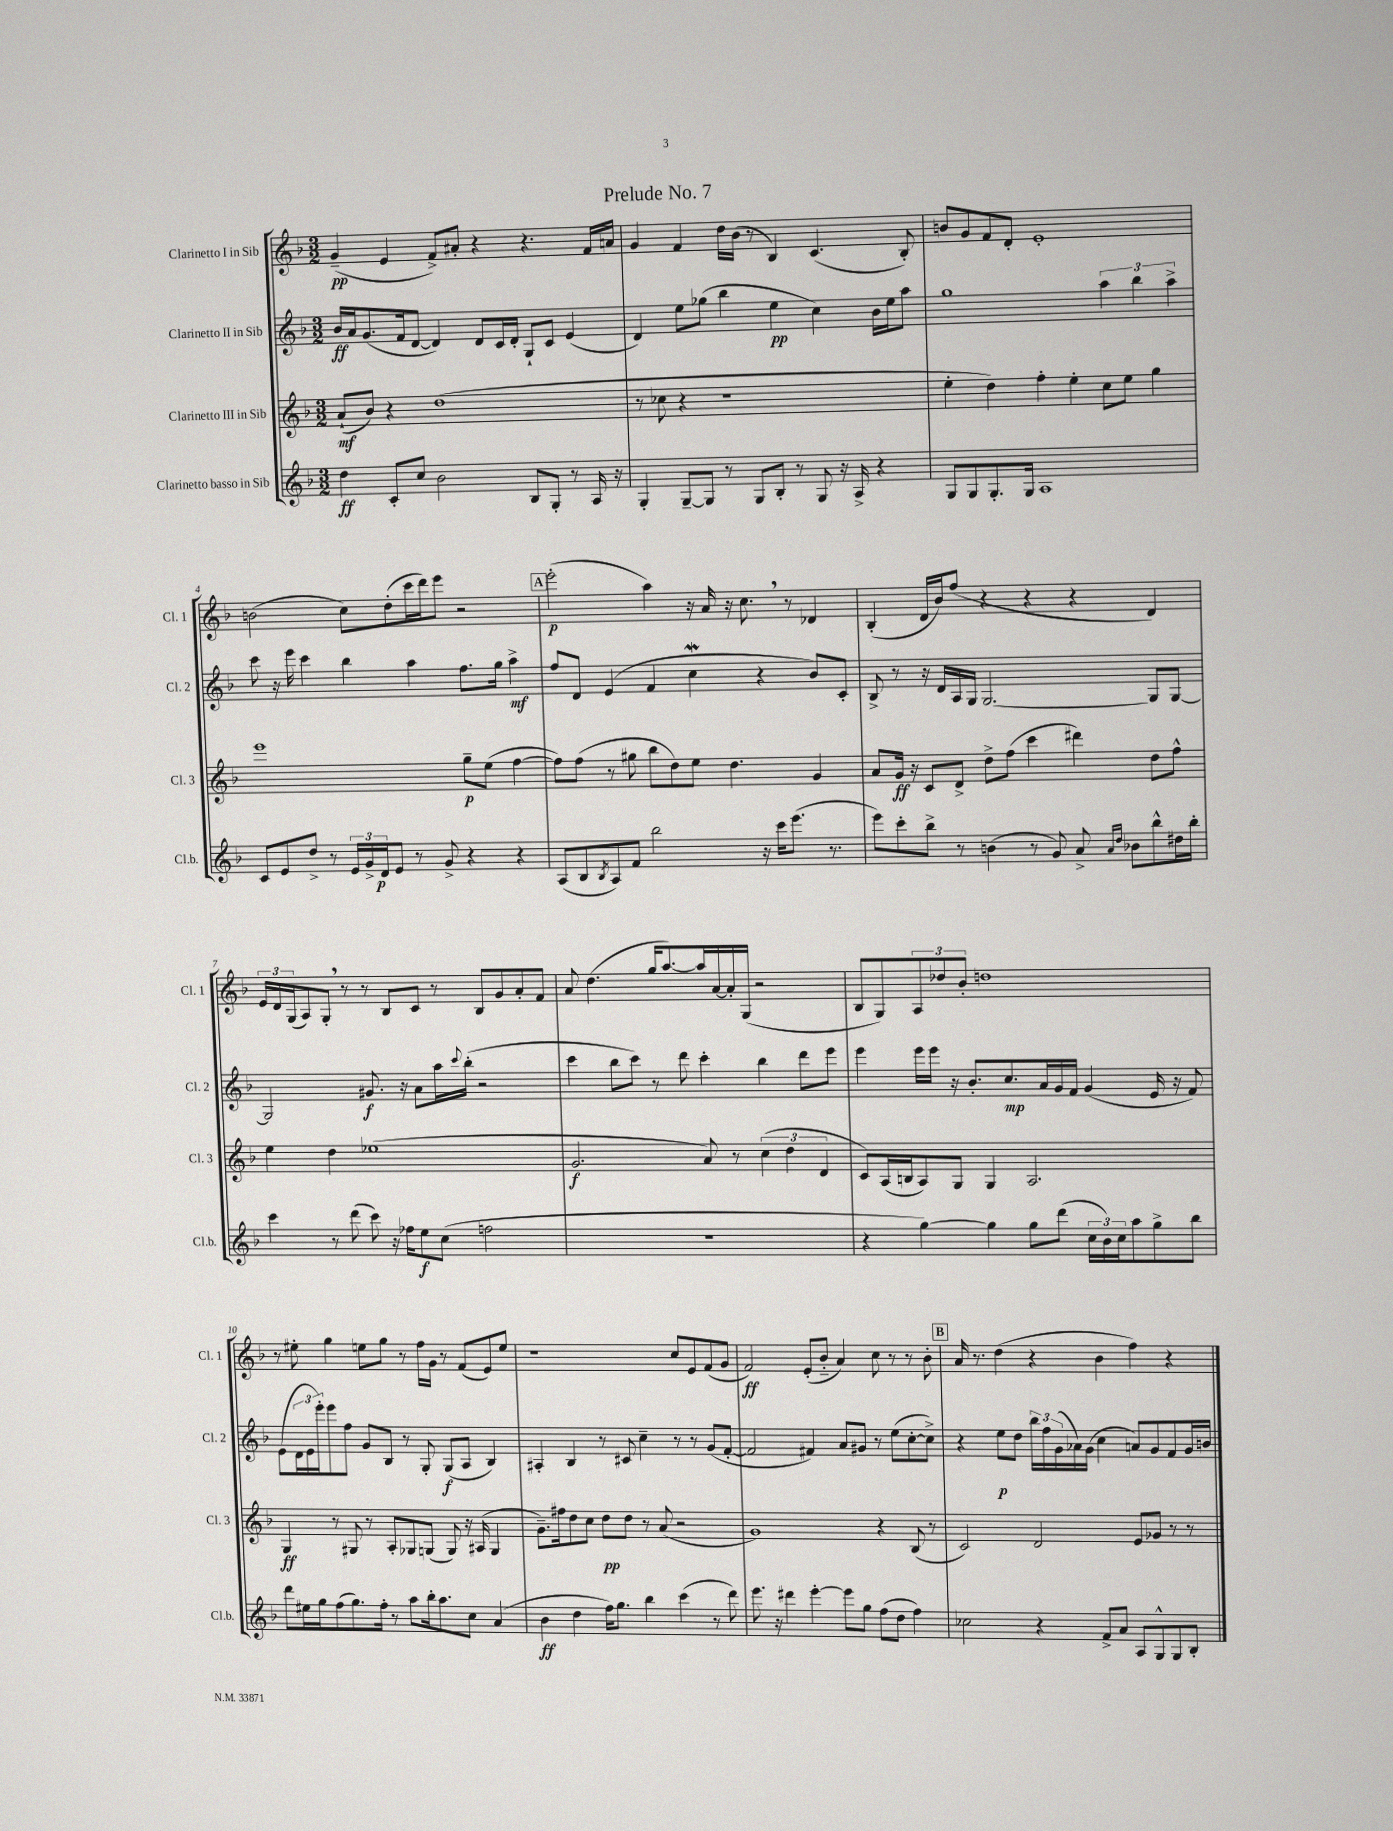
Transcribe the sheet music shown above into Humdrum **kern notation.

**kern	**kern	**kern	**kern
*staff4	*staff3	*staff2	*staff1
*clefG2	*clefG2	*clefG2	*clefG2
*k[b-]	*k[b-]	*k[b-]	*k[b-]
*M3/2	*M3/2	*M3/2	*M3/2
4dd	(8a`	16b-	(4g~
.	.	16a	.
.	8b-)	(8.g	.
8c'	4r	.	4e
.	.	16f	.
8cc	.	[8d	.
2b-	(1dd	4d])	8f^)
.	.	.	8a#'
.	.	8d	4r
.	.	16c	.
.	.	16d'	.
8B-	.	8G`	4.r
8G'	.	8c	.
8r	.	(4e	.
16A	.	.	16f
16r	.	.	16a
=	=	=	=
4G'	8r	4d)	4g
.	8cc-	.	.
[8G~	4r	8ee	4f
8G]	.	(8gg-	.
8r	1r	4bb-	16dd
.	.	.	(16b-
8G	.	.	8r
8B-'	.	4ee	4B-)
8r	.	.	.
8G	.	4cc)	(4.c
16r	.	.	.
16A^	.	.	.
4r	.	16b-	.
.	.	16ee	.
.	.	8aa	8B-')
=	=	=	=
8G	4ee'	1gg	8b
8G	.	.	8g
8.G'	4dd)	.	8f
.	.	.	8d'
16G	.	.	.
1A	4ff'	.	1e'
.	4ee'	.	.
.	8cc	6aa	.
.	8ee	.	.
.	.	6bb-	.
.	4gg	.	.
.	.	6aa^	.
=	=	=	=
8c	1eee	8ccc	(2b
8e	.	16r	.
.	.	16eee	.
8dd^	.	4ccc	.
8r	.	.	.
24e	.	4bb-	8cc)
24g^	.	.	.
24d	.	.	.
8e	.	.	(8dd'
8r	.	4aa	16ccc
.	.	.	16ddd)
8g^	.	.	8eee
4r	8gg~	8.ff	2r
.	(8ee	.	.
.	.	16gg	.
4r	[4ff	4aa^	.
=	=	=	=
(8A	8ff])	8ff	(2eee'
8B-	(8ff	8d	.
8qB-	.	.	.
8A)	8r	(4e	.
8f	8gg#	.	.
2bb-	8bb-	4f	4aa)
.	8dd)	.	.
.	8ee	4cc	16r
.	.	.	16a
.	4.dd	.	16r
.	.	.	8.cc
16r	.	4r	.
16ccc	.	.	.
(8.eee	.	.	8r
.	4g	8b-)	4d-
8.r	.	.	.
.	.	8c'	.
=	=	=	=
8eee)	8a	8B-^	(4B-'
8ccc'	16g	8r	.
.	16r	.	.
8bb-^	8c	16r	16d
.	.	16d	16b-)
8r	8d^	16A	(8ff
.	.	16G	.
(4b	8dd^	[2.G	4r
.	(8ff	.	.
8r	4ccc	.	4r
8g)	.	.	.
8a^	4ddd#)	.	4r
16qqa	.	.	.
16qqdd	.	.	.
8b-	.	.	.
8bb-^^	8dd	8G]	4d)
16dd#	8ff^^	[8G	.
16bb-'	.	.	.
=	=	=	=
4ccc	4ee	2G]	24e
.	.	.	24d
.	.	.	(24G
.	.	.	8A)
8r	4dd	.	8G'
(8ddd	.	.	8r
8ccc)	(1ee-	8.g#	8r
16r	.	.	8B-
16ff-	.	16r	.
8ee	.	8a	8c
(8cc	.	16aa	8r
.	.	8qqccc	.
.	.	(16bb-'	.
2ff	.	2r	8B-
.	.	.	8g
.	.	.	8a'
.	.	.	8f
=	=	=	=
1.r	2.g	4ccc	8a
.	.	.	(4.dd
.	.	8bb-	.
.	.	8ccc)	.
.	.	8r	16gg
.	.	.	[8.aa)
.	.	8ddd	.
.	8a)	4ccc'	16aa]
.	.	.	[16a
.	8r	.	16a']
.	.	.	(16G
.	(6cc	4bb-	2r
.	6dd	.	.
.	.	8ddd	.
.	6d	.	.
.	.	8eee	.
=	=	=	=
4r	8c)	4eee	8B-
.	(16A	.	8G)
.	16B	.	.
[4gg)	8A)	16eee	12A
.	.	16eee	.
.	.	.	12dd-
.	8G	16r	.
.	.	.	12b-'
.	.	8.b-'	.
4gg]	4G	.	1dd
.	.	8.cc	.
8gg	2.A	.	.
.	.	16a	.
(8ddd	.	16g	.
.	.	16f	.
24cc	.	(4g	.
24b-)	.	.	.
24cc	.	.	.
8aa	.	.	.
8gg^	.	16e	.
.	.	16r	.
8bb-	.	8f)	.
=	=	=	=
8ddd	4G	(8e	8r
16ee#	.	24d	8ee#'
.	.	24e	.
16gg	.	.	.
.	.	24eee')	.
(8ff	8r	8eee	4gg
8.gg)	8G#	8ff	.
.	8r	8g	8ee
16ff'	.	.	.
8r	8A'	8B-	8gg
8aa	8G-	8r	8r
16bb-'	(8G	8G'	16ff
8.aa	.	.	16g
.	8G)	(8G	8r
8cc	16r	8A	(8f
.	(16A#	.	.
(4a	4G	4B-)	8e)
.	.	.	8ee
=	=	=	=
4b-	8.g~)	4A#'	1r
.	16ff#	.	.
4dd	8dd	4B-	.
.	8cc	.	.
16ff)	8dd	8r	.
8.gg	.	.	.
.	8dd	8c#	.
4bb-	8r	4cc~	.
.	(8a	.	.
(4ccc	2r	8r	8cc
.	.	8r	8e
8r	.	(8g	(8f
8ddd)	.	[8f'	8g
=	=	=	=
8.eee	1g)	2f]	2f)
16r	.	.	.
4ddd#	.	.	.
[4eee'	.	4f#)	(8e'
.	.	.	8b-'~
8eee]	.	8a	4a)
8gg	.	8g#	.
(8ff	4r	8r	8cc
8dd	.	(8ee	8r
4ff)	(8B-	[8cc'	8r
.	8r	8cc^])	8b-'
=	=	=	=
2cc-	2c)	4r	16a
.	.	.	8.r
.	.	8ee	(4dd
.	.	8dd	.
4r	2d	24bb-	4r
.	.	24ff	.
.	.	(24g	.
.	.	16a-)	.
.	.	(16g	.
8f^	.	4cc	4b-
8a	.	.	.
8A	8e	8a)	4ff)
8G^^	8g-	8g	.
8G	8r	8f	4r
8B-'	8r	16g	.
.	.	16b	.
==	==	==	==
*-	*-	*-	*-
